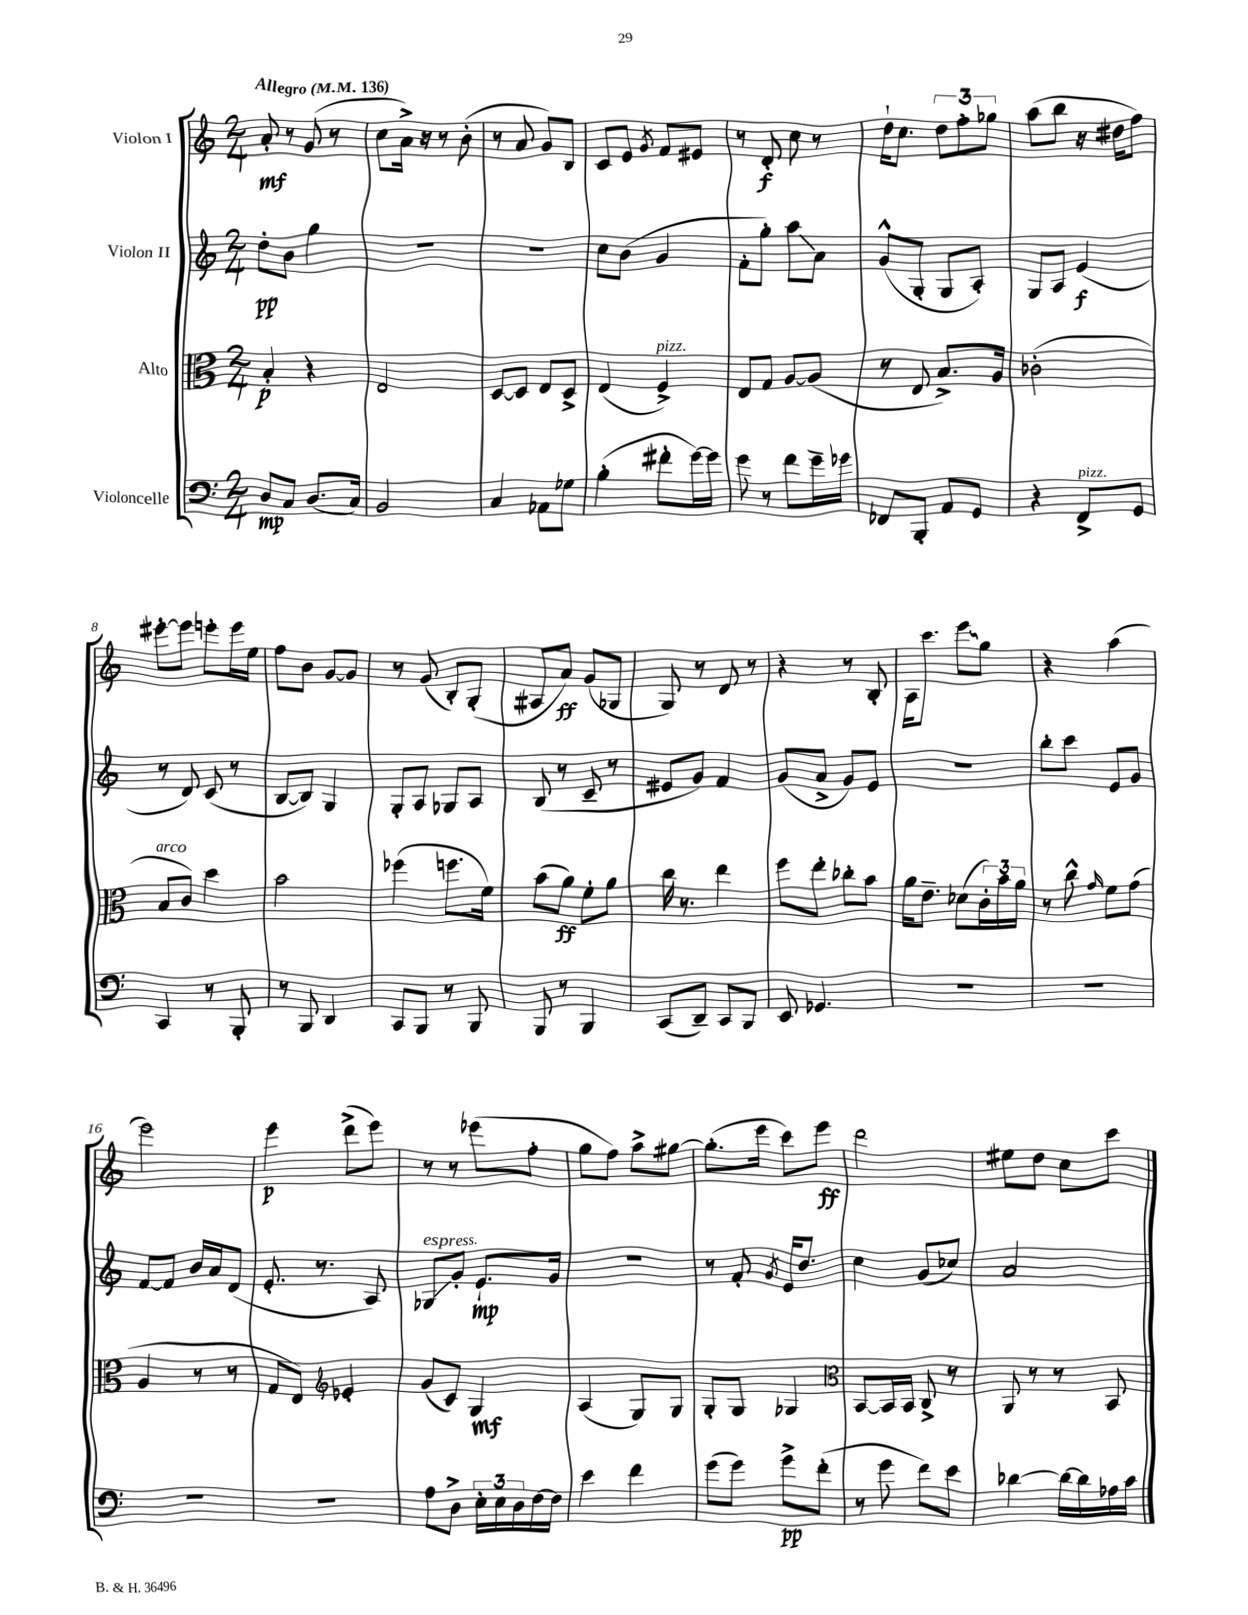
<<
\new StaffGroup <<
\new Staff = "s0" \with { instrumentName = "Violon I" } {
    \clef treble \key c \major \numericTimeSignature \time 2/4 \tempo "Allegro" 4 = 136
    a'8-.\mf r8 g'8( r8 |
    c''8 a'16->) r16 r8 b'8-.( |
    r8 a'8 g'8) b8 |
    c'8 e'8 \acciaccatura { g'8 } f'8 eis'8 |
    r8 d'8-.\f c''8 r8 |
    d''16-! c''8. \tuplet 3/2 { d''8 f''8-. ges''8 } |
    a''8( b''8 r16 dis''16 f''8) |
    eis'''8~-. eis'''8 e'''8-. e'''16 e''16 |
    f''8 b'8 g'8~ g'8 |
    r8 g'8( b8-.) g8-.( |
    ais8 a'8\ff) g'8( ges8 |
    g8) r8 d'8 r8 |
    r4 r8 b8-. |
    a16 c'''8. \once \override Glissando.style = #'zigzag e'''8\glissando g''8 |
    r4 a''4( |
    e'''2) |
    e'''4\p d'''8->( e'''8) |
    r8 r8 ees'''8( f''8-. |
    g''8 f''8) a''8-> gis''8~ |
    gis''8.-.( e'''16 c'''8) e'''8\ff |
    d'''2 |
    eis''8 d''8 c''8 c'''8 \bar "|." |
}
\new Staff = "s1" \with { instrumentName = "Violon II" } {
    \clef treble \key c \major \numericTimeSignature \time 2/4
    d''8-.\pp b'8 g''4 |
    R2 |
    R2 |
    c''8 b'8( g'4 |
    f'8-. g''8-.) a''8\glissando a'8 |
    g'8-^( g8-. g8 a8-.) |
    g8 a8 e'4\f( |
    r8 d'8) c'8( r8 |
    b8~ b8) g4 |
    g8-. a8 ges8 a8 |
    b8( r8 c'8-- r8 |
    eis'8 g'8) f'4 |
    g'8( a'8-> g'8) e'8 |
    r2 |
    b''8-. c'''8 e'8 g'8 |
    f'8~ f'8 b'16 a'16 d'8( |
    e'8.-. r8. a8) |
    ges8\glissando^\markup { \italic "espress." } g'8-. e'8.-!\mp g'16 |
    r2 |
    r8 f'8-. \acciaccatura { g'8 } e'16 d''8. |
    c''4 g'8( ces''8) |
    a'2 \bar "|." |
}
\new Staff = "s2" \with { instrumentName = "Alto" } {
    \clef alto \key c \major \numericTimeSignature \time 2/4
    b4-.\p r4 |
    e2 |
    d8~ d8 e8 d8-> |
    e4( f4->^\markup { \italic "pizz." }) |
    e8 g8 a8~ a8( |
    r8 e8 b8.->) a16 |
    ces'2-.( |
    b8^\markup { \italic "arco" } c'8) d''4 |
    b'2 |
    fes''4( f''8. f'16) |
    b'8( a'8\ff) f'8-. a'8 |
    c''16 r8. e''4 |
    f''8 e''8-. ces''8-. b'8 |
    a'16 e'8.-- des'8( \tuplet 3/2 { c'16-.) b'16 a'16 } |
    r8 c''8-^ \grace { g'16 } f'8 g'8( |
    a4 r8 r8 |
    g8 e8) \clef treble ees'4-. |
    g'8( c'8) g4\mf |
    a4( g8) g8 |
    g8-. g8 ges4 |
    \clef alto b,8~ b,16 b,16 c8-> r8 |
    a,8 r8 r8 b,8 \bar "|." |
}
\new Staff = "s3" \with { instrumentName = "Violoncelle" } {
    \clef bass \key c \major \numericTimeSignature \time 2/4
    d8\mp c8 d8.( c16) |
    b,2 |
    c4 aes,8 ges8 |
    b4-.( fis'8-. g'16~) g'16 |
    g'8 r8 f'8 g'16-- ges'16 |
    fes,8 b,,8-. a,8 g,8 |
    r4 f,8->^\markup { \italic "pizz." } g,8 |
    c,4 r8 b,,8-. |
    r8 b,,8 d,4 |
    c,8 b,,8 r8 b,,8 |
    b,,8 r8 b,,4 |
    c,8( d,8--) c,8 b,,8 |
    e,8 ges,4. |
    R2 |
    R2 |
    R2 |
    R2 |
    a8 d8-> \tuplet 3/2 { e16-. e16 d16 } f16~ f16 |
    e'4 f'4 |
    g'8( g'8) g'8->\pp f'8-.( |
    r8 g'8 f'8) e'8 |
    des'4~ des'16~ des'16 aes16 c'16 \bar "|." |
}
>>
>>
